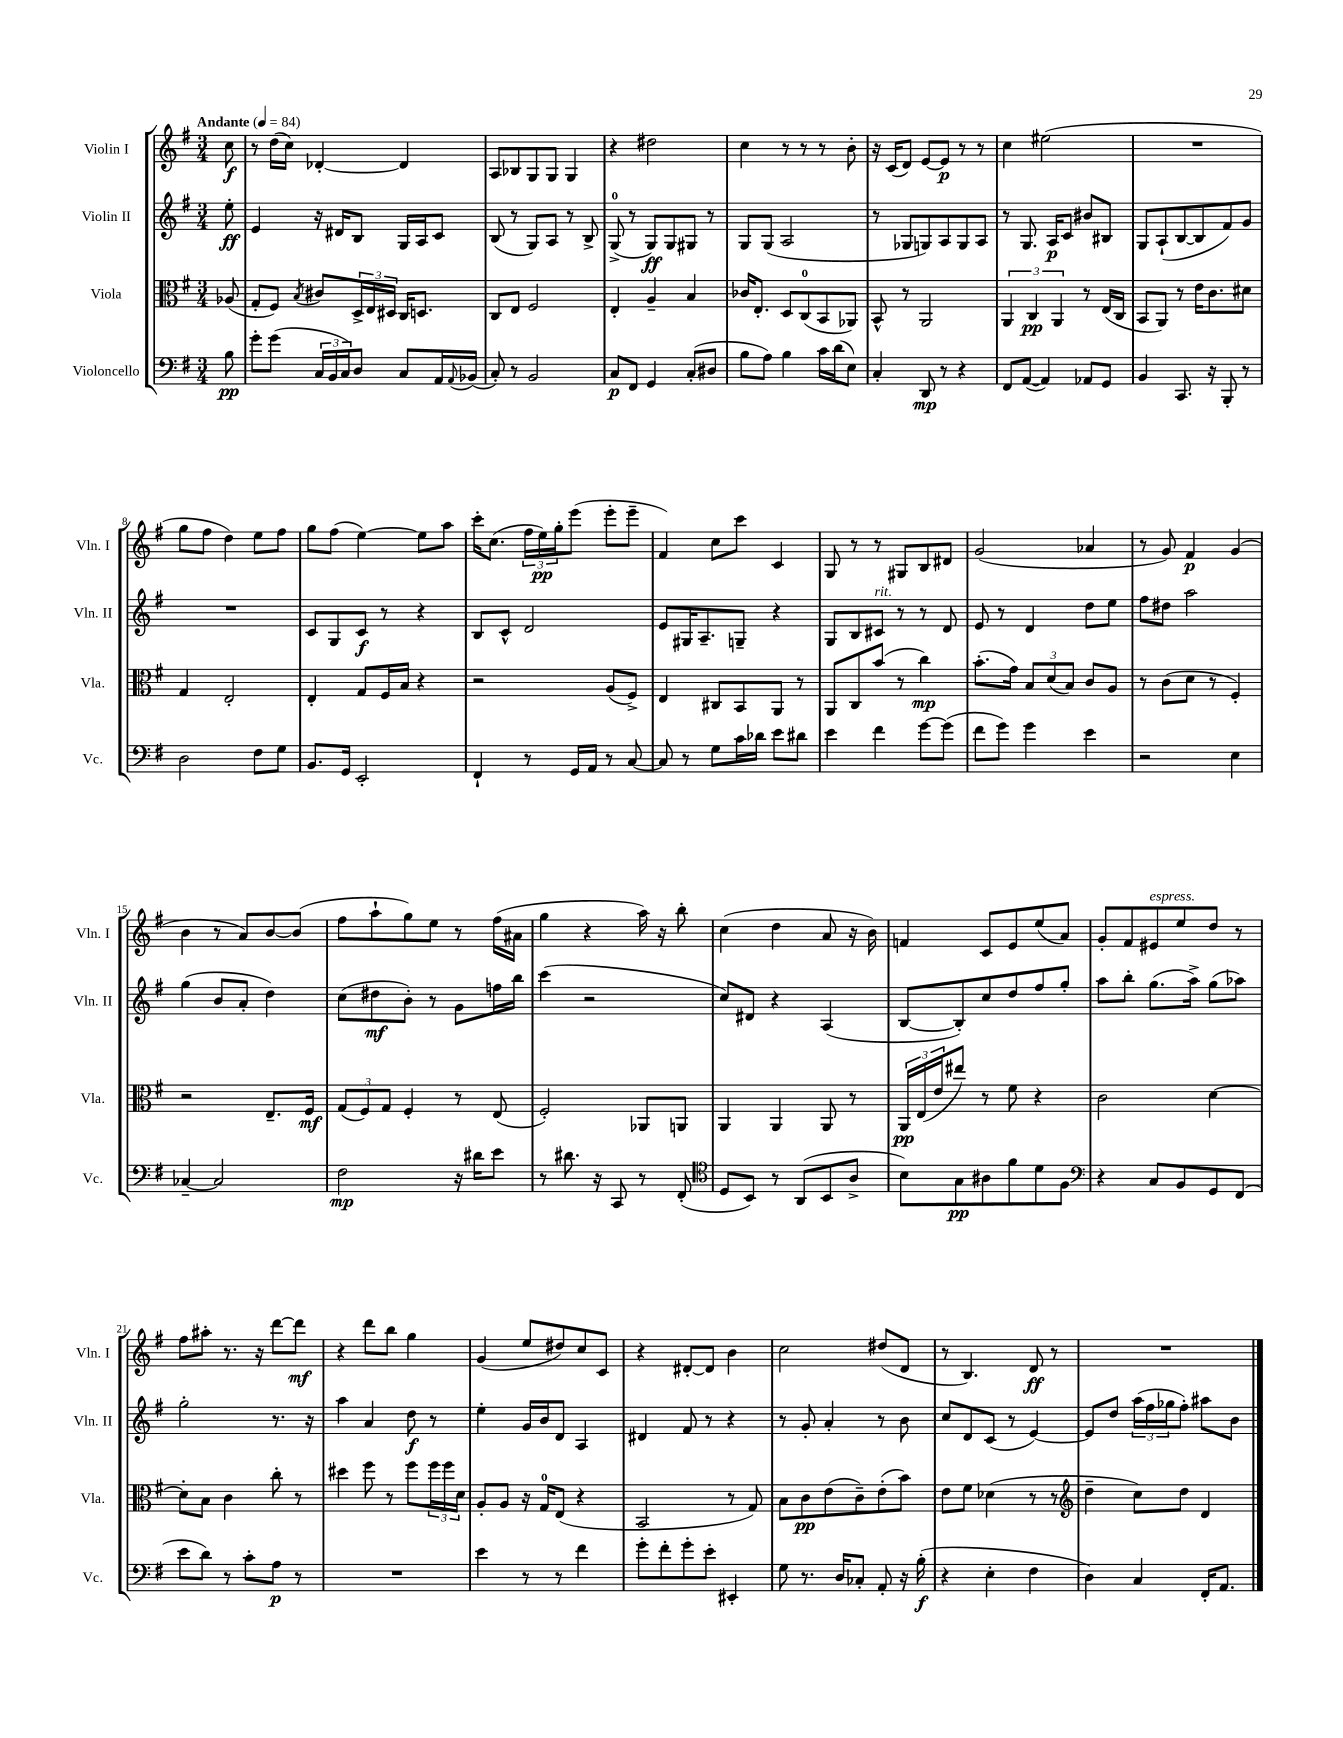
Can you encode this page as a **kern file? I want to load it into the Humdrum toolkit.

**kern	**dynam	**kern	**dynam	**kern	**dynam	**kern	**dynam
*part4	*part4	*part3	*part3	*part2	*part2	*part1	*part1
*staff4	*staff4	*staff3	*staff3	*staff2	*staff2	*staff1	*staff1
*I"Violoncello	*	*I"Viola	*	*I"Violin II	*	*I"Violin I	*
*I'Vc.	*	*I'Vla.	*	*I'Vln. II	*	*I'Vln. I	*
*clefF4	*	*clefC3	*	*clefG2	*	*clefG2	*
*k[f#]	*	*k[f#]	*	*k[f#]	*	*k[f#]	*
*M3/4	*	*M3/4	*	*M3/4	*	*M3/4	*
*MM84	*	*MM84	*	*MM84	*	*MM84	*
=	=	=	=	=	=	=	=
!	!	!	!	!	!	!LO:TX:a:B:t=Andante	!
8B\	pp	(8A-X/	.	8ee'\	ff	8cc\	f
=1	=1	=1	=1	=1	=1	=1	=1
8g'\L	.	8G'/L	.	4e/	.	8r	.
(8g\J	.	8F#/J)	.	.	.	(16dd\LL	.
.	.	.	.	.	.	16cc\JJ)	.
.	.	8qB/	.	.	.	.	.
24C/LL	.	8c#X/L	.	16r	.	[4d-X'/	.
24BB/	.	.	.	.	.	.	.
.	.	.	.	16d#X/KL	.	.	.
24C/J)	.	.	.	.	.	.	.
8D/J	.	24D^/L	.	8B/J	.	.	.
.	.	24E/	.	.	.	.	.
.	.	24D#X/JJ	.	.	.	.	.
8C/L	.	16C/KL	.	16G/LL	.	4d-/]	.
.	.	8.Dn/J	.	16A/J	.	.	.
16AA/L	.	.	.	8c/J	.	.	.
8qqAA/	.	.	.	.	.	.	.
(16BB-X/JJ	.	.	.	.	.	.	.
=2	=2	=2	=2	=2	=2	=2	=2
8C'/)	.	8C/L	.	(8B/	.	8A/L	.
8r	.	8E/J	.	8r	.	8B-X/	.
2BB/	.	2F#/	.	8G/L)	.	8G/	.
.	.	.	.	8A/J	.	8G/J	.
.	.	.	.	8r	.	4G/	.
.	.	.	.	8B^/	.	.	.
=3	=3	=3	=3	=3	=3	=3	=3
8C/L	p	4E'/	.	(8G^/	.	4r	.
8FF#/J	.	.	.	8r	.	.	.
4GG/	.	4A~/	.	8G/L)	ff	2dd#X\	.
.	.	.	.	8G/	.	.	.
(8C'/L	.	4B/	.	8G#X/J	.	.	.
8D#X/J	.	.	.	8r	.	.	.
=4	=4	=4	=4	=4	=4	=4	=4
8B\L	.	16c-X/KL	.	8G/L	.	4cc\	.
.	.	8.E'/J	.	.	.	.	.
8A\J)	.	.	.	(8G/J	.	.	.
4B\	.	8D/L	.	2A/	.	8r	.
.	.	(8C/	.	.	.	8r	.
16c\LL	.	8BB/	.	.	.	8r	.
(16d\J	.	.	.	.	.	.	.
8E\J)	.	8AA-X/J)	.	.	.	8b'\	.
=5	=5	=5	=5	=5	=5	=5	=5
4C'/	.	8BB^^/	.	8r	.	16r	.
.	.	.	.	.	.	(16c/KL	.
.	.	8r	.	8G-X/L	.	8d/J)	.
8DD/	mp	2AA/	.	8Gn/)	.	[8e/L	.
8r	.	.	.	8A/	.	8e/J]	p
4r	.	.	.	8G/	.	8r	.
.	.	.	.	8A/J	.	8r	.
=6	=6	=6	=6	=6	=6	=6	=6
8FF#/L	.	6AA/	.	8r	.	4cc\	.
([8AA/J	.	.	.	8.G/	.	.	.
.	.	6C/	pp	.	.	.	.
4AA/])	.	.	.	.	.	(2ee#X\	.
.	.	.	.	16A/KL	p	.	.
.	.	6AA/	.	.	.	.	.
.	.	.	.	8c/J	.	.	.
8AA-X/L	.	8r	.	8b#X/L	.	.	.
8GG/J	.	(16E/LL	.	8B#X/J	.	.	.
.	.	16C/JJ	.	.	.	.	.
=7	=7	=7	=7	=7	=7	=7	=7
4BB/	.	8BB/L	.	8G/L	.	2.r	.
.	.	8AA/J)	.	(8A`/	.	.	.
8.CC/	.	8r	.	[8B/	.	.	.
.	.	16e\KL	.	8B/]	.	.	.
16r	.	8.c\	.	.	.	.	.
8BBB'/	.	.	.	8f#/)	.	.	.
8r	.	8d#X\J	.	8g/J	.	.	.
!!LO:LB:g=z
=8	=8	=8	=8	=8	=8	=8	=8
2D\	.	4G/	.	2.r	.	8gg\L	.
.	.	.	.	.	.	8ff#\J	.
.	.	2E'/	.	.	.	4dd\)	.
8F#\L	.	.	.	.	.	8ee\L	.
8G\J	.	.	.	.	.	8ff#\J	.
=9	=9	=9	=9	=9	=9	=9	=9
8.BB/L	.	4E'/	.	8c/L	.	8gg\L	.
.	.	.	.	8G/	.	(8ff#\J	.
16GG/Jk	.	.	.	.	.	.	.
2EE'/	.	8G/L	.	8c/J	f	[4ee\)	.
.	.	16F#/L	.	8r	.	.	.
.	.	16B/JJ	.	.	.	.	.
.	.	4r	.	4r	.	8ee\L]	.
.	.	.	.	.	.	8aa\J	.
=10	=10	=10	=10	=10	=10	=10	=10
4FF#`/	.	2r	.	8B/L	.	16ccc'\KL	.
.	.	.	.	.	.	(8.cc\J	.
.	.	.	.	8c^^/J	.	.	.
8r	.	.	.	2d/	.	24ff#\LL	.
.	.	.	.	.	.	24ee\)	pp
.	.	.	.	.	.	24gg'\J	.
16GG/LL	.	.	.	.	.	(8eee\J	.
16AA/JJ	.	.	.	.	.	.	.
8r	.	(8A/L	.	.	.	8eee'\L	.
[8C/	.	8F#^/J)	.	.	.	8eee~\J	.
=11	=11	=11	=11	=11	=11	=11	=11
8C/]	.	4E/	.	8e/L	.	4f#/)	.
8r	.	.	.	16G#X/K	.	.	.
.	.	.	.	8.A~/	.	.	.
8G\L	.	8C#X/L	.	.	.	8cc\L	.
16c\L	.	8BB/	.	8Gn~/J	.	8ccc\J	.
16d-X\JJ	.	.	.	.	.	.	.
8e\L	.	8AA/J	.	4r	.	4c/	.
8d#X\J	.	8r	.	.	.	.	.
=12	=12	=12	=12	=12	=12	=12	=12
4e\	.	8AA/L	.	8G/L	.	8G/	.
.	.	8C/	.	8B/	.	8r	.
!	!	!	!	!LO:TX:a:i:t=rit.	!	!	!
4f#\	.	(8b/J	.	8c#X/J	.	8r	.
.	.	8r	.	8r	.	8G#X/L	.
[8g\L	.	4cc\)	mp	8r	.	8B/	.
(8g\J]	.	.	.	8d/	.	8d#X/J	.
=13	=13	=13	=13	=13	=13	=13	=13
8f#\L	.	(8.b'\L	.	8e/	.	(2g/	.
8g\J)	.	.	.	8r	.	.	.
.	.	16g\Jk)	.	.	.	.	.
4g\	.	12B/L	.	4d/	.	.	.
.	.	(12d/	.	.	.	.	.
.	.	12B/J)	.	.	.	.	.
4e\	.	8c/L	.	8dd\L	.	4a-X/	.
.	.	8A/J	.	8ee\J	.	.	.
=14	=14	=14	=14	=14	=14	=14	=14
2r	.	8r	.	8ff#\L	.	8r	.
.	.	(8c\L	.	8dd#X\J	.	8g/)	.
.	.	8d\J	.	2aa\	.	4f#/	p
.	.	8r	.	.	.	.	.
4E\	.	4F#'/)	.	.	.	(4g/	.
!!LO:LB:g=z
=15	=15	=15	=15	=15	=15	=15	=15
[4C-X~/	.	2r	.	(4gg\	.	4b\	.
2C-/]	.	.	.	8b/L	.	8r	.
.	.	.	.	8a'/J	.	8a/L)	.
.	.	8.E~/L	.	4dd\)	.	[8b/	.
.	.	.	.	.	.	(8b/J]	.
.	.	16F#/Jk	mf	.	.	.	.
=16	=16	=16	=16	=16	=16	=16	=16
2F#\	mp	(12G/L	.	(8cc\L	.	8ff#\L	.
.	.	12F#/)	.	.	.	.	.
.	.	.	.	8dd#X\	mf	8aa`\	.
.	.	12G/J	.	.	.	.	.
.	.	4F#'/	.	8b'\J)	.	8gg\)	.
.	.	.	.	8r	.	8ee\J	.
16r	.	8r	.	8g\L	.	8r	.
16d#X\KL	.	.	.	.	.	.	.
8e\J	.	(8E/	.	16ffn\L	.	(16ff#\LL	.
.	.	.	.	16bb\JJ	.	16a#X\JJ	.
=17	=17	=17	=17	=17	=17	=17	=17
8r	.	2F#'/)	.	(4ccc\	.	4gg\	.
8.d#X\	.	.	.	.	.	.	.
.	.	.	.	2r	.	4r	.
16r	.	.	.	.	.	.	.
8CC/	.	.	.	.	.	.	.
8r	.	8AA-X/L	.	.	.	16aa\)	.
.	.	.	.	.	.	16r	.
(8FF#'/	.	8AAn/J	.	.	.	8bb'\	.
=18	=18	=18	=18	=18	=18	=18	=18
*clefC4	*	*	*	*	*	*	*
8D/L	.	4AA/	.	8cc/L)	.	(4cc\	.
8BB/J)	.	.	.	8d#X/J	.	.	.
8r	.	4AA/	.	4r	.	4dd\	.
(8AA/L	.	.	.	.	.	.	.
8BB/	.	8AA/	.	(4A/	.	8a/	.
8A^/J	.	8r	.	.	.	16r	.
.	.	.	.	.	.	16b\)	.
=19	=19	=19	=19	=19	=19	=19	=19
8B\L)	.	24AA/LL	pp	[8B/L	.	4fn/	.
.	.	(24E/	.	.	.	.	.
.	.	24e/J	.	.	.	.	.
8G\	pp	8ee#X/J)	.	8B'/])	.	.	.
8A#X\	.	8r	.	8cc/	.	8c/L	.
8f#\	.	8f#\	.	8dd/	.	8e/	.
8d\	.	4r	.	8ff#/	.	(8ee/	.
8F#\J	.	.	.	8gg'/J	.	8a/J)	.
=20	=20	=20	=20	=20	=20	=20	=20
*clefF4	*	*	*	*	*	*	*
4r	.	2c\	.	8aa\L	.	8g'/L	.
.	.	.	.	8bb'\J	.	8f#/	.
!	!	!	!	!	!	!LO:TX:a:i:t=espress.	!
8C/L	.	.	.	(8.gg\L	.	8e#X/	.
8BB/	.	.	.	.	.	8ee/	.
.	.	.	.	16aa^\Jk)	.	.	.
8GG/	.	[4d\	.	(8gg\L	.	8dd/J	.
(8FF#/J	.	.	.	8aa-X\J)	.	8r	.
!!LO:LB:g=z
=21	=21	=21	=21	=21	=21	=21	=21
8e\L	.	8d'\L]	.	2gg'\	.	8ff#\L	.
8d\J)	.	8B\J	.	.	.	8aa#X'\J	.
8r	.	4c\	.	.	.	8.r	.
8c'\L	.	.	.	.	.	.	.
.	.	.	.	.	.	16r	.
8A\J	p	8cc'\	.	8.r	.	[8ddd\L	.
8r	.	8r	.	.	.	8ddd\J]	mf
.	.	.	.	16r	.	.	.
=22	=22	=22	=22	=22	=22	=22	=22
2.r	.	4dd#X\	.	4aa\	.	4r	.
.	.	8ff#\	.	4a/	.	8ddd\L	.
.	.	8r	.	.	.	8bb\J	.
.	.	8ff#\L	.	8dd\	f	4gg\	.
.	.	24ff#\L	.	8r	.	.	.
.	.	24ff#\	.	.	.	.	.
.	.	24d\JJ	.	.	.	.	.
=23	=23	=23	=23	=23	=23	=23	=23
4e\	.	8A'/L	.	4ee'\	.	(4g/	.
.	.	8A/J	.	.	.	.	.
8r	.	16r	.	16g/LL	.	8ee/L	.
.	.	16G/KL	.	16b/J	.	.	.
8r	.	(8E/J	.	8d/J	.	8dd#X/)	.
4f#\	.	4r	.	4A/	.	8cc/	.
.	.	.	.	.	.	8c/J	.
=24	=24	=24	=24	=24	=24	=24	=24
8g'\L	.	2BB/	.	4d#X/	.	4r	.
8f#'\	.	.	.	.	.	.	.
8g'\	.	.	.	8f#/	.	[8d#X'/L	.
8e'\J	.	.	.	8r	.	8d#/J]	.
4EE#X'/	.	8r	.	4r	.	4b\	.
.	.	8G/)	.	.	.	.	.
=25	=25	=25	=25	=25	=25	=25	=25
8G\	.	8B\L	.	8r	.	2cc\	.
8.r	.	8c\	pp	8g'/	.	.	.
.	.	(8e\	.	4a'/	.	.	.
16D/KL	.	.	.	.	.	.	.
8C-X'/J	.	8c~\)	.	.	.	.	.
8AA'/	.	(8e'\	.	8r	.	(8dd#X/L	.
16r	.	8b\J)	.	8b\	.	8d/J	.
(16B'\	f	.	.	.	.	.	.
=26	=26	=26	=26	=26	=26	=26	=26
4r	.	8e\L	.	8cc/L	.	8r	.
.	.	8f#\J	.	8d/	.	4.B/)	.
4E'\	.	(4d-X\	.	(8c/J	.	.	.
.	.	.	.	8r	.	.	.
4F#\	.	8r	.	[4e/)	.	8d/	ff
.	.	8r	.	.	.	8r	.
=27	=27	=27	=27	=27	=27	=27	=27
*	*	*clefG2	*	*	*	*	*
4D\)	.	4dd~\	.	8e/L]	.	2.r	.
.	.	.	.	8dd/J	.	.	.
4C/	.	8cc\L)	.	(24aa\LL	.	.	.
.	.	.	.	24ff#\	.	.	.
.	.	.	.	24gg-X\J	.	.	.
.	.	8dd\J	.	8ff#'\J)	.	.	.
16FF#'/KL	.	4d/	.	8aa#X\L	.	.	.
8.AA/J	.	.	.	.	.	.	.
.	.	.	.	8b\J	.	.	.
==	==	==	==	==	==	==	==
*-	*-	*-	*-	*-	*-	*-	*-
